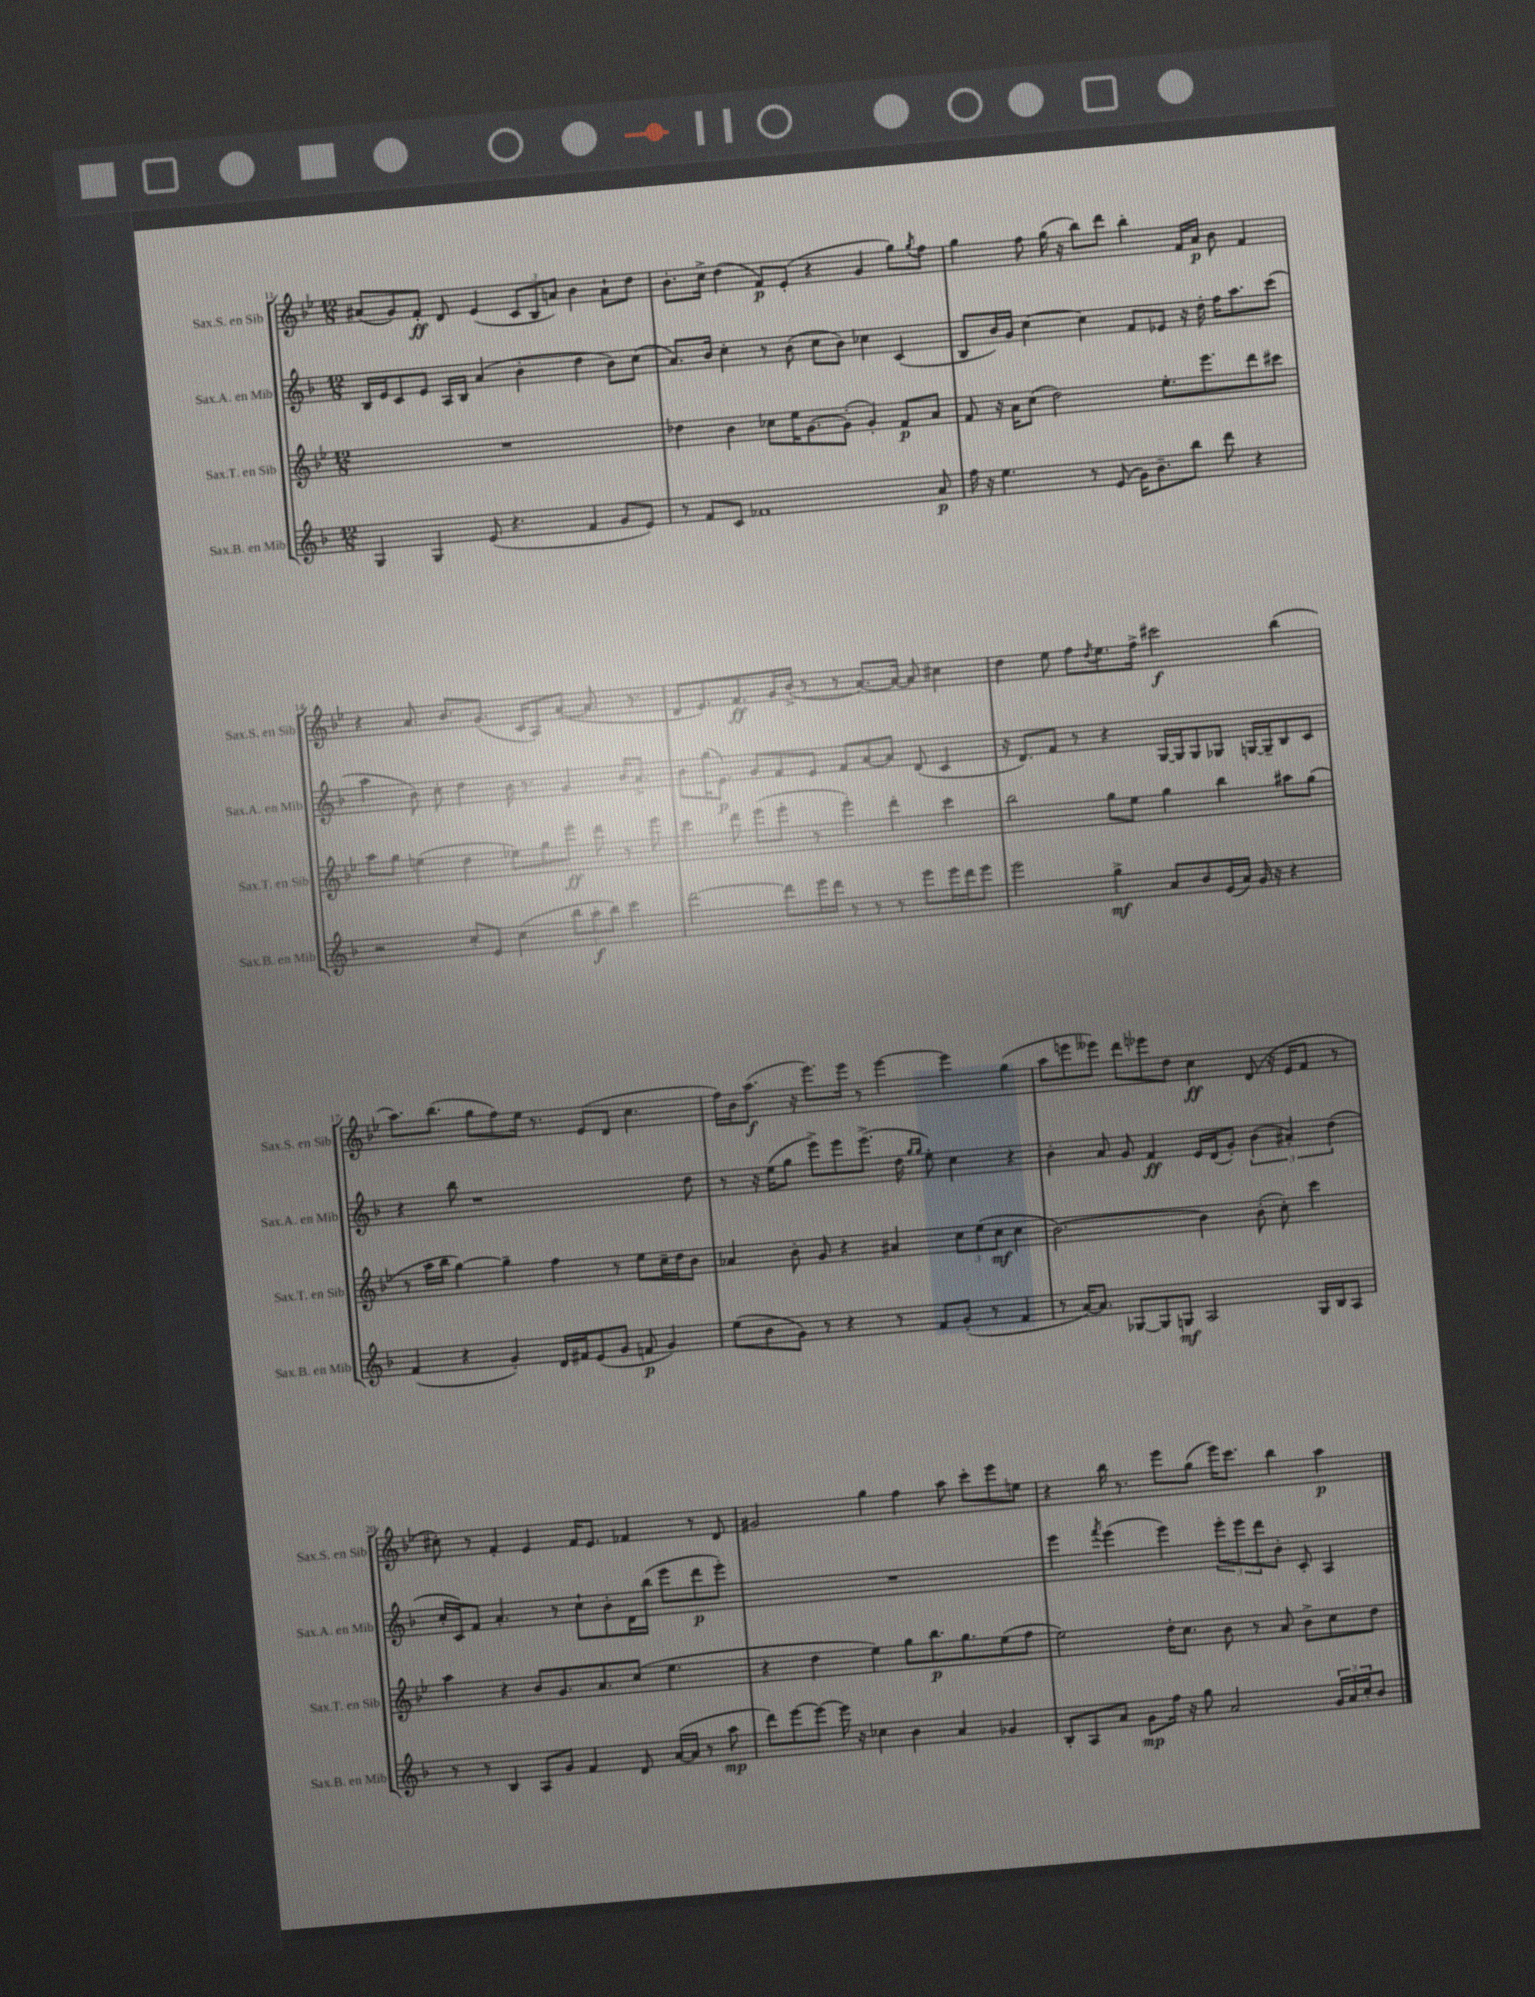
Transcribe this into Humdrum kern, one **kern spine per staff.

**kern	**kern	**kern	**kern
*staff4	*staff3	*staff2	*staff1
*clefG2	*clefG2	*clefG2	*clefG2
*k[b-]	*k[b-e-]	*k[b-]	*k[b-e-]
*M12/8	*M12/8	*M12/8	*M12/8
4G/	1.r	16B-/LL	(8a#/L
.	.	16e/J	.
.	.	8c/	8g/)
4G/	.	8e/J	8f'/J
.	.	16A/LL	8d/
.	.	16B-/JJ	.
(8e/	.	(4a/	(4e-/
4.r	.	.	.
.	.	4b-'\	12c/L
.	.	.	12B-/
.	.	.	12a/J)
4f/	.	4dd\	4b-\
8g/L	.	8b-\L)	8a`\L
8e/J)	.	(8cc\J	8dd\J
=	=	=	=
8r	4dd-\	8.a/L)	8.b-'\L
8f/L	.	.	.
.	.	16b-/Jk	16cc^\Jk
8c/J	4b-\	4cc'\	(4dd\
1f-	.	.	.
.	8cc-\L	8r	8f/L)
.	16ee-\K	(8b-\	(8e-'/J
.	[8.g\	.	.
.	.	8cc\L	4r
.	(8g'\]J	8b-\J)	.
.	4g'/)	4cc-\	4g/
.	8f/L	(4c/	8gg\L)
.	.	.	8qgg/
8a/	8a/J	.	8ff\J
=	=	=	=
16ff\	8f/	8B-/L	4gg\
16r	.	.	.
4.ee\	16r	16b-/L)	.
.	16a\LK	16g/JJ	.
.	(8cc\J	[4cc\	8ff\
.	2dd\)	.	(16gg\
.	.	.	16r
8r	.	4cc\]	8bb-\L)
(8e/	.	.	8ddd\J
16g\LK)	.	8f/L	4bb-'\
8.b-~\	.	.	.
.	8.ee-'\L	8e-/J	.
8bb-\J	.	16r	16f/LL
.	8.eee-\	16dd'\	16a/JJ
8ddd\	.	16ff\LK	8b-\
.	.	8.aa\	.
4r	8ddd\	.	4f/
.	8ccc#\J	(8ccc\J	.
=	=	=	=
2r	8aa\L	4aa\	4r
.	8gg\J	.	.
.	(4ee\	8b-\)	8.a/
.	.	8cc'\	.
.	.	.	8.b-/L
8cc'/L	4dd\	4dd\	.
8e/J	.	.	(8.g/J
(4cc\	8ee-\L)	16b-\	.
.	.	8.r	16c/LK
.	8gg\	.	8A/)
12bb-\L	8eee-'\J	4g/	([8a/J
12aa'\	.	.	.
.	8ddd\	.	8.a/]
12bb-\J)	.	.	.
4ccc\	8r	16b-/LK	.
.	.	8.a^/J	8.r
.	8eee-\	.	.
=	=	=	=
[2ddd\	4ccc\	8b-\L	8d/L
.	.	(16gg\K	8.e-/)
.	.	8.e\J)	.
.	8ddd\	.	.
.	.	.	8.f/
.	(8eee-\L	8g/L	.
8ddd\]L	8eee-'\J	8f/	16g/L
.	.	.	(16b-^/JJ
16eee\L	8r	8e/J	8r
16ddd\JJ	.	.	.
8r	4eee-'\)	8f/L	8r
8r	.	[8a/	[8.a/L)
8r	4ddd'\	8a/]J	.
.	.	.	16a/_Jk
8eee\L	.	(8d/	8a/]
16eee\L	4ccc\	4c/	4cc#\
16ddd\J	.	.	.
8eee\J	.	.	.
=	=	=	=
2eee\	2bb-\	16r	4dd\
.	.	8.d/L)	.
.	.	8f/J	8ee-\
.	.	8r	8ff\L
.	.	.	8qdd/
4gg^\	8gg\L	4r	8.ee-\
.	8ee-\J	.	.
.	.	.	16ff^\Jk
8a/L	4gg\	[16G/LL	2ccc#\
.	.	16G/]J	.
8b-/	.	8G/	.
(16e/L	4bb-\	8G-/J	.
16a/JJ)	.	.	.
16g/	.	[16G/LL	.
16r	.	16G~/]J	.
4r	8aa#\L	8B-/	(4bb-\
.	(8gg\J	8c/J	.
=	=	=	=
(4f/	8r	4r	8.aa\L)
.	16aa\LL	.	.
.	16bb-\JJ	.	(8.bb-\J
4r	[4gg\)	8bb-\	.
.	.	1r	8gg\L
4g'/)	4gg~\]	.	8ff\)
.	.	.	16ee-\Jk
.	.	.	8.r
16d/LL	4ff\	.	.
16f#/J	.	.	.
(8e/	.	.	(8e-/L
8g/J	8r	.	8d/J
8f/	8ee-\L	.	4.cc\
4g/)	16cc~\L	.	.
.	16dd\J	.	.
.	8b-\J	8dd\	.
=	=	=	=
(8ee\L	4a-/	8r	16ff\LL)
.	.	.	16b-\J
8b-\	.	16r	(8.aa\J
.	.	(16ee\LK	.
8g\J)	8b-'\	8gg\J	.
.	.	.	16r
8r	8g/	8eee^\L)	8.eee-\L)
4r	4r	8eee\	.
.	.	.	16eee-\Jk
.	.	(8.eee^\J	8r
8r	4a#/	.	[4eee-\
.	.	16dd\	.
.	.	16qqgg/LL	.
.	.	16qqgg/JJ	.
8f/L	.	8ee'\)	.
(8g'/J	12cc\L	4cc\	4eee-\]
.	(12ee-\	.	.
8r	.	.	.
.	12cc\J	.	.
4f/	4cc\	4r	(4gg\
=	=	=	=
8r	[2.b-\)	4b-'\	8aa\L
[16a/LK)	.	.	8eee\
8.a/]J	.	.	.
.	.	8a/	8eee--\J)
[8G-/L	.	8g/	8ddd\L
8G-/]	.	4f/	8eee-\
8G/J	.	.	8dd\J
2A/	4b-\]	16e/LL	4cc\
.	.	(16d/J	.
.	.	8g'/J)	.
.	(8b-'\	(6b-\	(8d/
.	8cc'\)	.	16r
.	.	6a#'/)	.
.	.	.	16e-/LK
16G/LL	4ccc\	.	8f/J
16B-/J	.	.	.
.	.	(6dd\	.
8A/J	.	.	8r
=	=	=	=
8r	4aa\	16cc'/LL	8cc#'\)
.	.	16c/J)	.
8r	.	8f/J	8r
4B-/	4r	4.a'/	4f'/
8A/L	8b-/L	.	4e-/
8g/J	8.g/	8r	.
4f/	.	8cc`\L	16f/LK
.	8.a/	.	8.e-/J
.	.	8b-'\	.
8d/	(8cc/J	16d\L	4f-/
.	.	(16bb-\JJ	.
([16a/LL	4.ee-\	8eee\L	.
16a/]JJ	.	.	.
8r	.	8ddd\	8r
8aa\	.	8eee'\J)	8d/
=	=	=	=
8ddd\L)	4r	1.r	2g#/
[8eee\	.	.	.
8eee\_J	4dd\	.	.
16eee\]	.	.	.
16r	.	.	.
4cc-\	4ee-\)	.	4gg\
4b-\	8gg\L	.	4ff\
.	8.bb-\	.	.
4a/	.	.	8aa\
.	8.gg\	.	.
.	.	.	8ccc'\L
4g-/	(8ee-\	.	8eee-\
.	8ff\J	.	8ee\J
=	=	=	=
8B-'/L	2ee-\)	4eee\	4r
8A/	.	.	.
.	.	8qfff/	.
8a/J	.	(4eee\	16bb-\
.	.	.	8.r
8g\L	.	.	.
16ff\Jk	16dd'\LK	4eee\)	8eee-\L
16r	8.cc\J	.	.
8gg\	.	.	(8gg\J
2a/	8b-\	12eee'\L	16eee-\LK)
.	.	.	8.ccc\J
.	.	12eee\	.
.	8r	.	.
.	.	12ddd\	.
.	8a/	8b-'\J	4bb-\
.	8b-^\L	8c'/	.
24g/LL	8cc\	4A/	4aa\
24a/	.	.	.
24cc'/J	.	.	.
8b-/J	8dd\J	.	.
==	==	==	==
*-	*-	*-	*-
